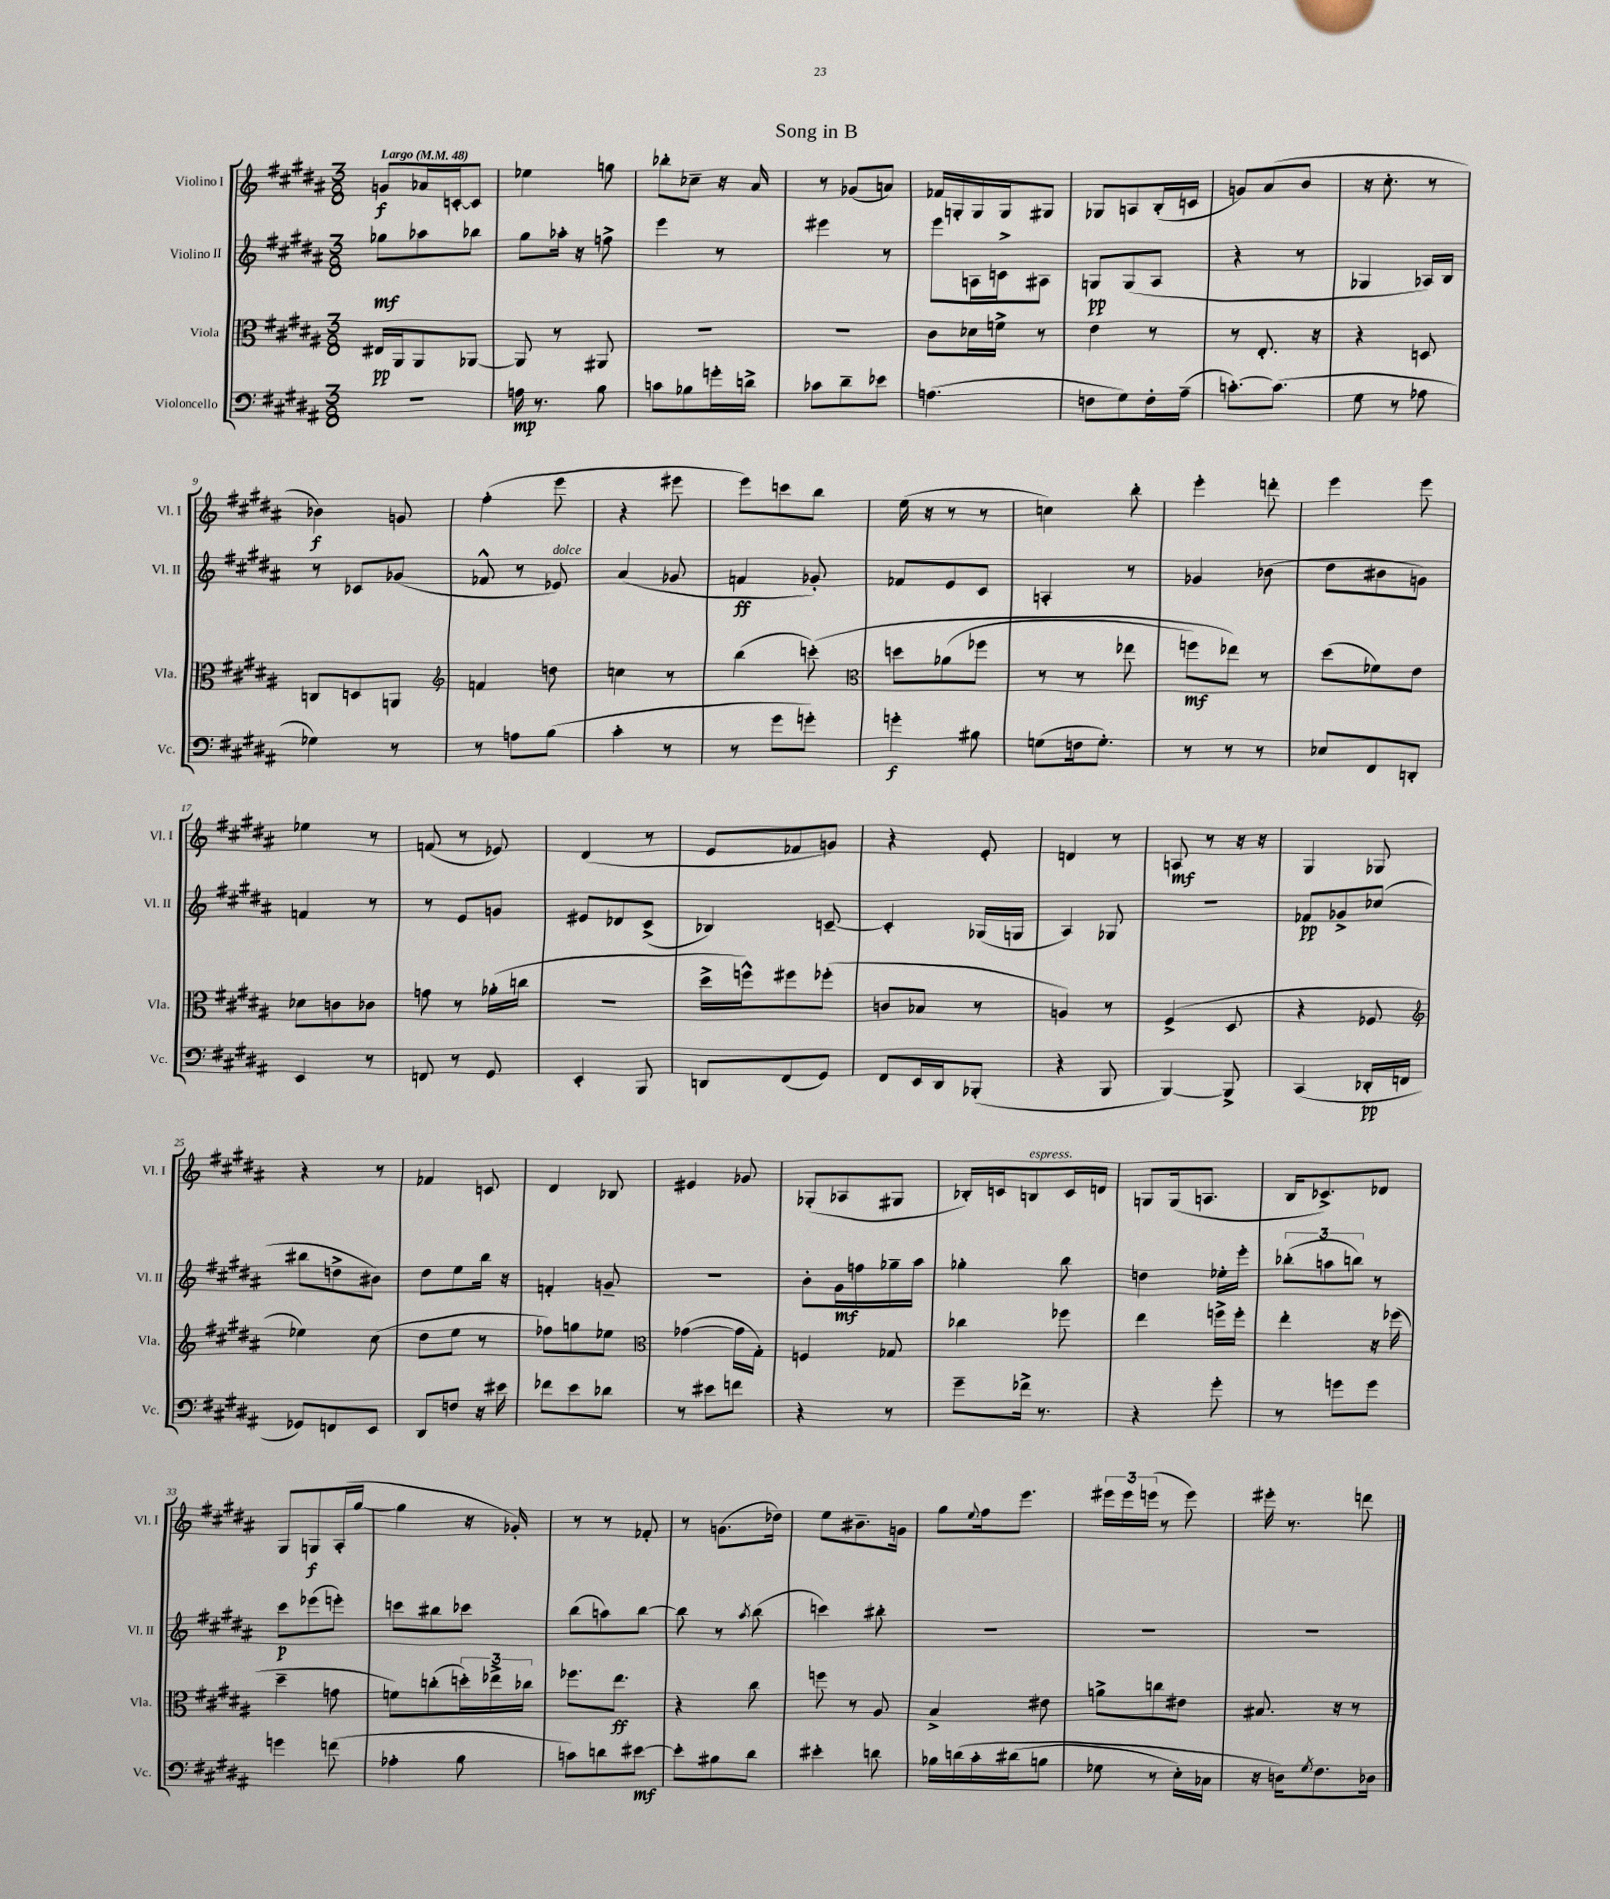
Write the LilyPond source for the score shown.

\header { title = "Song in B" }
<<
\new StaffGroup <<
\new Staff = "s0" \with { instrumentName = "Violino I" shortInstrumentName = "Vl. I" } {
    \clef treble \key b \major \numericTimeSignature \time 3/8 \tempo "Largo" 4 = 48
    g'8\f aes'16 c'16~-. c'8 |
    ees''4 g''8 |
    bes''8-. ces''8-- r16 ais'16 |
    r8 ges'8( a'8) |
    fes'16 g16-. g16 g16 gis8 |
    ges8 a8 b16-.( c'16 |
    g'8) ais'8( b'8 |
    r16 cis''8.-. r8 |
    bes'4\f) g'8 |
    fis''4-.( e'''8 |
    r4 eis'''8 |
    e'''8) c'''8 b''8 |
    e''16( r16 r8 r8 |
    c''4) b''8-. |
    e'''4-. d'''8-. |
    e'''4 e'''8 |
    ees''4 r8 |
    f'8( r8 ees'8) |
    dis'4( r8 |
    e'8 fes'8 g'8) |
    r4 e'8-. |
    d'4 r8 |
    a8\mf r8 r16 r16 |
    gis4 ges8 |
    r4 r8 |
    fes'4 c'8 |
    dis'4 bes8 |
    eis'4 ges'8 |
    ges8-.( aes8 gis8 |
    bes16-.) c'16 b8^\markup { \italic "espress." } c'16 d'16 |
    g8 g16( a8. |
    b16 ces'8.->) des'8 |
    gis8 g8\f ais16-.( gis''16~ |
    gis''4 r16 ges'16-.) |
    r8 r8 fes'8-. |
    r8 g'8.( des''16) |
    e''8 bis'8.-- g'16 |
    gis''8 \appoggiatura { e''8 } fis''16 e'''8. |
    \tuplet 3/2 { eis'''16 eis'''16 e'''16( } r8 e'''8) |
    eis'''16-. r8. d'''8 \bar "|." |
}
\new Staff = "s1" \with { instrumentName = "Violino II" shortInstrumentName = "Vl. II" } {
    \clef treble \key b \major \numericTimeSignature \time 3/8
    ges''8\mf aes''8 bes''8 |
    gis''8 aes''16-. r16 f''8-> |
    e'''4 r8 |
    eis'''4 r8 |
    e'''8 a16 c'16-> ais8 |
    g8\pp g8( ais8 |
    r4 r8 |
    ges4 aes16) b16 |
    r8 ces'8 ges'8( |
    fes'8-^ r8 ees'8^\markup { \italic "dolce" }) |
    ais'4( ges'8 |
    f'4\ff ges'8-.) |
    fes'8 e'8 cis'8 |
    a4-. r8 |
    ges'4 bes'8( |
    dis''8 bis'8 g'8) |
    f'4 r8 |
    r8 e'8 g'8 |
    eis'8 des'8 cis'8->( |
    bes4) c'8~-- |
    c'4-. ges16( g16 |
    ais4) ges8 |
    R4. |
    fes'8\pp ges'8-> ces''8( |
    bis''8 d''8-> bis'8) |
    dis''8 e''8 b''16 r16 |
    f'4-. g'8-- |
    R4. |
    b'8-. gis'16\mf f''16 ges''16-- ais''16 |
    ges''4-. b''8 |
    d''4 ees''16-. e'''16-. |
    \tuplet 3/2 { bes''8-.( a''8 b''8) } r8 |
    cis'''8\p ees'''8( e'''8-.) |
    c'''8 bis''8 ces'''8 |
    b''8( a''8) b''8~ |
    b''8 r8 \acciaccatura { ais''8 } b''8( |
    c'''4) bis''8-. |
    R4. |
    R4. |
    R4. \bar "|." |
}
\new Staff = "s2" \with { instrumentName = "Viola" shortInstrumentName = "Vla." } {
    \clef alto \key b \major \numericTimeSignature \time 3/8
    eis16\pp ais,16 ais,8 aes,8~ |
    aes,8 r8 ais,8 |
    R4. |
    R4. |
    cis'8 des'16 f'16-> r8 |
    e'4 r8 |
    r8 e8.-. r16 |
    r4 d8 |
    c8 d8 a,8 |
    \clef treble f'4 d''8 |
    c''4 r8 |
    b''4( c'''8-.)\( |
    \clef alto d''8 aes'8( fes''8 |
    r8 r8 ees''8 |
    f''8\mf) ees''8\) r8 |
    dis''8( fes'8) e'8 |
    des'8 c'8 ces'8 |
    g'8 r8 aes'16-.( c''16 |
    R4. |
    dis''16-> f''16-^) fis''8 fes''8-.( |
    c'8 bes8 r8 |
    a4) r8 |
    fis4->( dis8 |
    r4 fes8 |
    \clef treble ees''4) cis''8( |
    dis''8 e''8 r8 |
    fes''8) g''8 ees''8 |
    \clef alto ges'4~( ges'16 gis16-.) |
    f4 ges8 |
    ces''4 fes''8 |
    e''4 f''16-> f''16-. |
    e''4-. r16 fes''16( |
    dis''4-- g'8 |
    f'8) c''8-.( \tuplet 3/2 { d''16-.) ees''16-> ces''16 } |
    fes''8. e''8.\ff |
    r4 cis''8 |
    f''8 r8 ais8 |
    b4-> eis'8 |
    a'8-> c''8 eis'8 |
    bis8. r16 r8 \bar "|." |
}
\new Staff = "s3" \with { instrumentName = "Violoncello" shortInstrumentName = "Vc." } {
    \clef bass \key b \major \numericTimeSignature \time 3/8
    R4. |
    a16\mp r8. b8 |
    c'8 bes8 g'16-. d'16-> |
    ces'8 dis'8-- ees'8 |
    a4.( |
    f8 gis8) f16-. ais16--( |
    c'8.~-.) c'8.( |
    gis8 r8 aes8 |
    ges4) r8 |
    r8 a8 b8( |
    cis'4-. r8 |
    r8 gis'8 g'8-.) |
    g'4-.\f bis8 |
    g8( f16 g8.-.) |
    r8 r8 r8 |
    ees8 fis,8 d,8-. |
    e,4 r8 |
    f,8 r8 gis,8 |
    e,4-. b,,8 |
    d,8 fis,8( gis,8) |
    fis,8 e,16 dis,16 bes,,8-.( |
    r4 b,,8 |
    b,,4~) b,,8-> |
    cis,4( des,16-.\pp f,16 |
    ges,8) f,8 e,8 |
    dis,8 f8 r16 eis'16 |
    fes'8 e'8 des'8 |
    r8 eis'8 f'8 |
    r4 r8 |
    gis'8-- fes'16-> r8. |
    r4 gis'8-. |
    r8 g'8 g'8 |
    g'4 f'8( |
    aes4-. b8 |
    c'8) d'8 eis'8~\mf |
    eis'8-. bis8 dis'8 |
    eis'4-. d'8 |
    bes16 d'16\( cis'16-. dis'16( b8 |
    ges8 r8 e16-.) ces16 |
    r16 d16\) \acciaccatura { gis8 } fis8. des16 \bar "|." |
}
>>
>>
